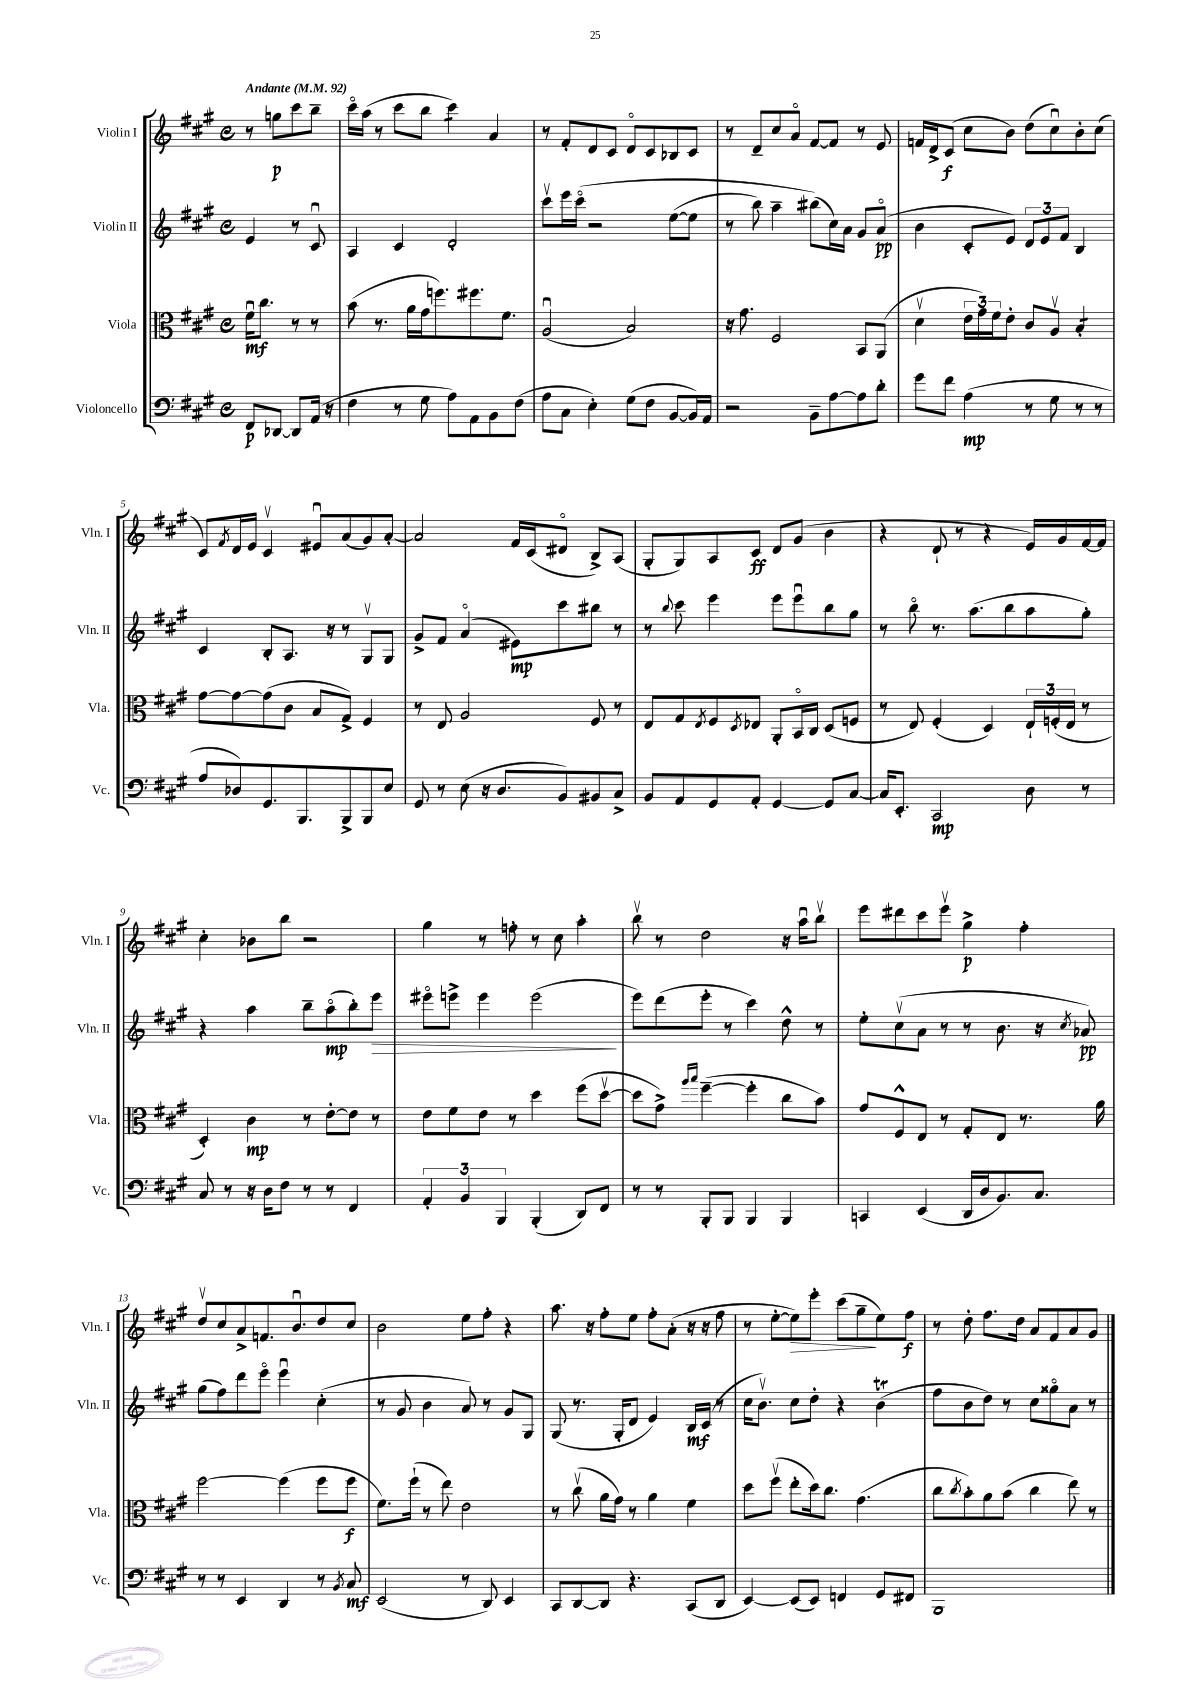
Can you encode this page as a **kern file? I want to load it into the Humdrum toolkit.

**kern	**kern	**kern	**kern
*staff4	*staff3	*staff2	*staff1
*clefF4	*clefC3	*clefG2	*clefG2
*k[f#c#g#]	*k[f#c#g#]	*k[f#c#g#]	*k[f#c#g#]
*M4/4	*M4/4	*M4/4	*M4/4
*met(c)	*met(c)	*met(c)	*met(c)
*MM92	*MM92	*MM92	*MM92
8FF#	16f#u	4e	8r
.	8.cc#	.	.
[8DD-	.	.	8gg
8DD-]	8r	8r	8ccc#
(16AA	8r	8c#u	8bb~
16r	.	.	.
=	=	=	=
4F#	(8b	4A	16ccc#o
.	.	.	(16aa
.	8.r	.	8r
8r	.	4c#	8ccc#
.	16a	.	.
8G#	16g#	.	8bb
.	8.ff)	.	.
8A)	.	2d'	4ccc#)
8AA	8.ff#	.	.
8BB	.	.	4a
.	8.f#	.	.
(8F#	.	.	.
=	=	=	=
8A	(2Au	8ccc#v	8r
8C#	.	16eee	8f#'
.	.	&(16ccc#o	.
4E')	.	2r	8d
.	.	.	8c#
(8G#	2B)	.	8do
8F#	.	.	8c#
[8BB	.	([8ee	8B-
16BB])	.	8ee]	8c#
16AA	.	.	.
=	=	=	=
2r	16r	8r	8r
.	8.g#	.	.
.	.	8bb)	8d~
.	2F#	4aa~	8cc#
.	.	.	8ao
8BB~	.	(8bb#&)	[8f#
[8A	.	16cc#)	8f#]
.	.	16a	.
8A]	8BB	8g#	8r
8d'	(8AA	(8ao	8e
=	=	=	=
8g#	4dv	4b	16f
.	.	.	16d^
8f#	.	.	(8c#
(4A	24e	8c#'	8cc#
.	24g#)	.	.
.	24f#	.	.
.	8e'	8e)	8b)
8r	8c#	12d	(8dd
.	.	12e	.
8G#	8Av	.	8cc#u)
.	.	12f#	.
8r	4B'	4B	8b'
8r	.	.	(8cc#
=	=	=	=
8A	[8g#	4c#	8c#)
.	.	.	8qf#
8D-)	8g#_	.	16d
.	.	.	16e
8.GG#	(8g#]	8B'	4c#v
.	8c#	8.A	.
8.BBB	.	.	.
.	8B	.	8e#u
.	.	16r	.
8BBB^	8G#^)	8r	(8a
8BBB	4F#	8G#v	8g#)
8E	.	8G#	[8a'
=	=	=	=
8GG#	8r	8g#^	2a]
8r	8E	8f#	.
(8E	2A	(4ao	.
16r	.	.	.
8.D	.	.	.
.	.	8e#)	16f#
.	.	.	(16c#
8BB)	.	8ccc#	8d#o
8BB#	8F#	8bb#	8B^)
8C#^	8r	8r	(8A
=	=	=	=
8BB	8E	8r	8G#'
.	.	8qqbb	.
8AA	8G#	8ccc#	8G#)
.	8qE	.	.
8GG#	8F#	4eee	8A
.	8qD	.	.
8AA'	8E-	.	8c#
[4GG#	8AA'	8eee	8d
.	16BBo	8eeeu	(8g#
.	16C#	.	.
8GG#]	(8D	8bb	4b
[8C#	8F	8gg#	.
=	=	=	=
16C#]	8r	8r	4r
8.EE'	.	.	.
.	8E)	8bbo	.
2CC#	(4F#'	8.r	8d`
.	.	.	8r
.	.	(8.aa	.
.	4D)	.	4r
.	.	8bb	.
8D	24E`	8aa	16e)
.	(24F'	.	.
.	.	.	16g#
.	24E	.	.
8r	8r	8gg#')	[16f#
.	.	.	16f#]
=	=	=	=
8C#	4D')	4r	4cc#'
8r	.	.	.
16r	4c#	4aa	8b-
16D	.	.	.
8F#	.	.	8bb
8r	8r	8bb~	2r
8r	[8e'	(8aao	.
4FF#	8e]	8bb')	.
.	8r	8eee	.
=	=	=	=
6AA'	8e	8eee#o	4gg#
.	8f#	8eee^	.
6BB	.	.	.
.	8e	4eee	8r
6BBB	.	.	.
.	8r	.	8ff'
(4BBB'	4dd	(2eee	8r
.	.	.	8cc#
8DD)	(8ff#	.	4aa'
8FF#	[8ddv	.	.
=	=	=	=
8r	8dd]	8eee)	8bbv
8r	8g#^)	(8ddd	8r
.	16qqaa	.	.
.	16qqbb	.	.
8BBB'	([4ff#~	8eee'	2dd
8BBB	.	8r	.
4BBB	4ff#']	4ccc#)	.
4BBB	8cc#	8dd^^	16r
.	.	.	16aau
.	8b)	8r	8bbv
=	=	=	=
4CC	8g#	8ee'	8eee
.	8F#^^	(8cc#v	8ddd#
(4EE	8E	8a	8ccc#
.	8r	8r	8eeev
16DD	8G#'	8r	4gg#^
16D	.	.	.
8.BB)	8E	8.b	.
.	8.r	.	4ff#'
8.C#	.	16r	.
.	.	8qcc#	.
.	.	8a-)	.
.	16a	.	.
=	=	=	=
8r	[2ff#	(8gg#	8ddv
8r	.	8ff#)	8cc#
4EE	.	8ddd	8a^
.	.	8eeeo	8.f
4DD	(4ff#]	4eeeu	.
.	.	.	8.bu
8r	8ff#	(4cc#'	8dd
8qBB	.	.	.
8C#	8ff#	.	8cc#
=	=	=	=
(2EE	8.f#)	8r	2b
.	.	8g#	.
.	(16ff#`	.	.
.	8r	4b	.
.	8ee)	.	.
8r	2e	8a)	8ee
8DD)	.	8r	8ff#'
4EE	.	8g#	4r
.	.	8G#	.
=	=	=	=
8CC#	8r	(8G#	8.aa
[8DD	(8cc#v	8.r	.
.	.	.	16r
8DD]	16a	.	8ff#'
.	16g#)	16G#'	.
4.r	8r	8d	8ee
.	4a	4e)	8ff#'
.	.	.	(8a'
(8CC#	4f#	16B	16r
.	.	(16c#	16r
8DD	.	8r	8ff#
=	=	=	=
[4EE)	8dd	16cc#	8r
.	.	8.bv)	.
.	(8ff#v	.	[8ee'
(8EE]	8ee'	8cc#	8ee])
8EE)	16dd)	8dd'	8eee'
.	8.cc#	.	.
4FF	.	4r	(8ccc#
.	(4.g#	.	8gg#~
8GG#	.	(4b	8ee)
8FF#	.	.	8ff#
=	=	=	=
1BBB	8cc#	8ff#	8r
.	8qcc#	.	.
.	8b')	8b	8dd'
.	8a	8dd)	8.ff#
.	(8b	8r	.
.	.	.	16dd
.	4cc#	8cc#	8a
.	.	8gg##o	8f#
.	8ee)	8a	8a
.	8r	8r	8g#
==	==	==	==
*-	*-	*-	*-
